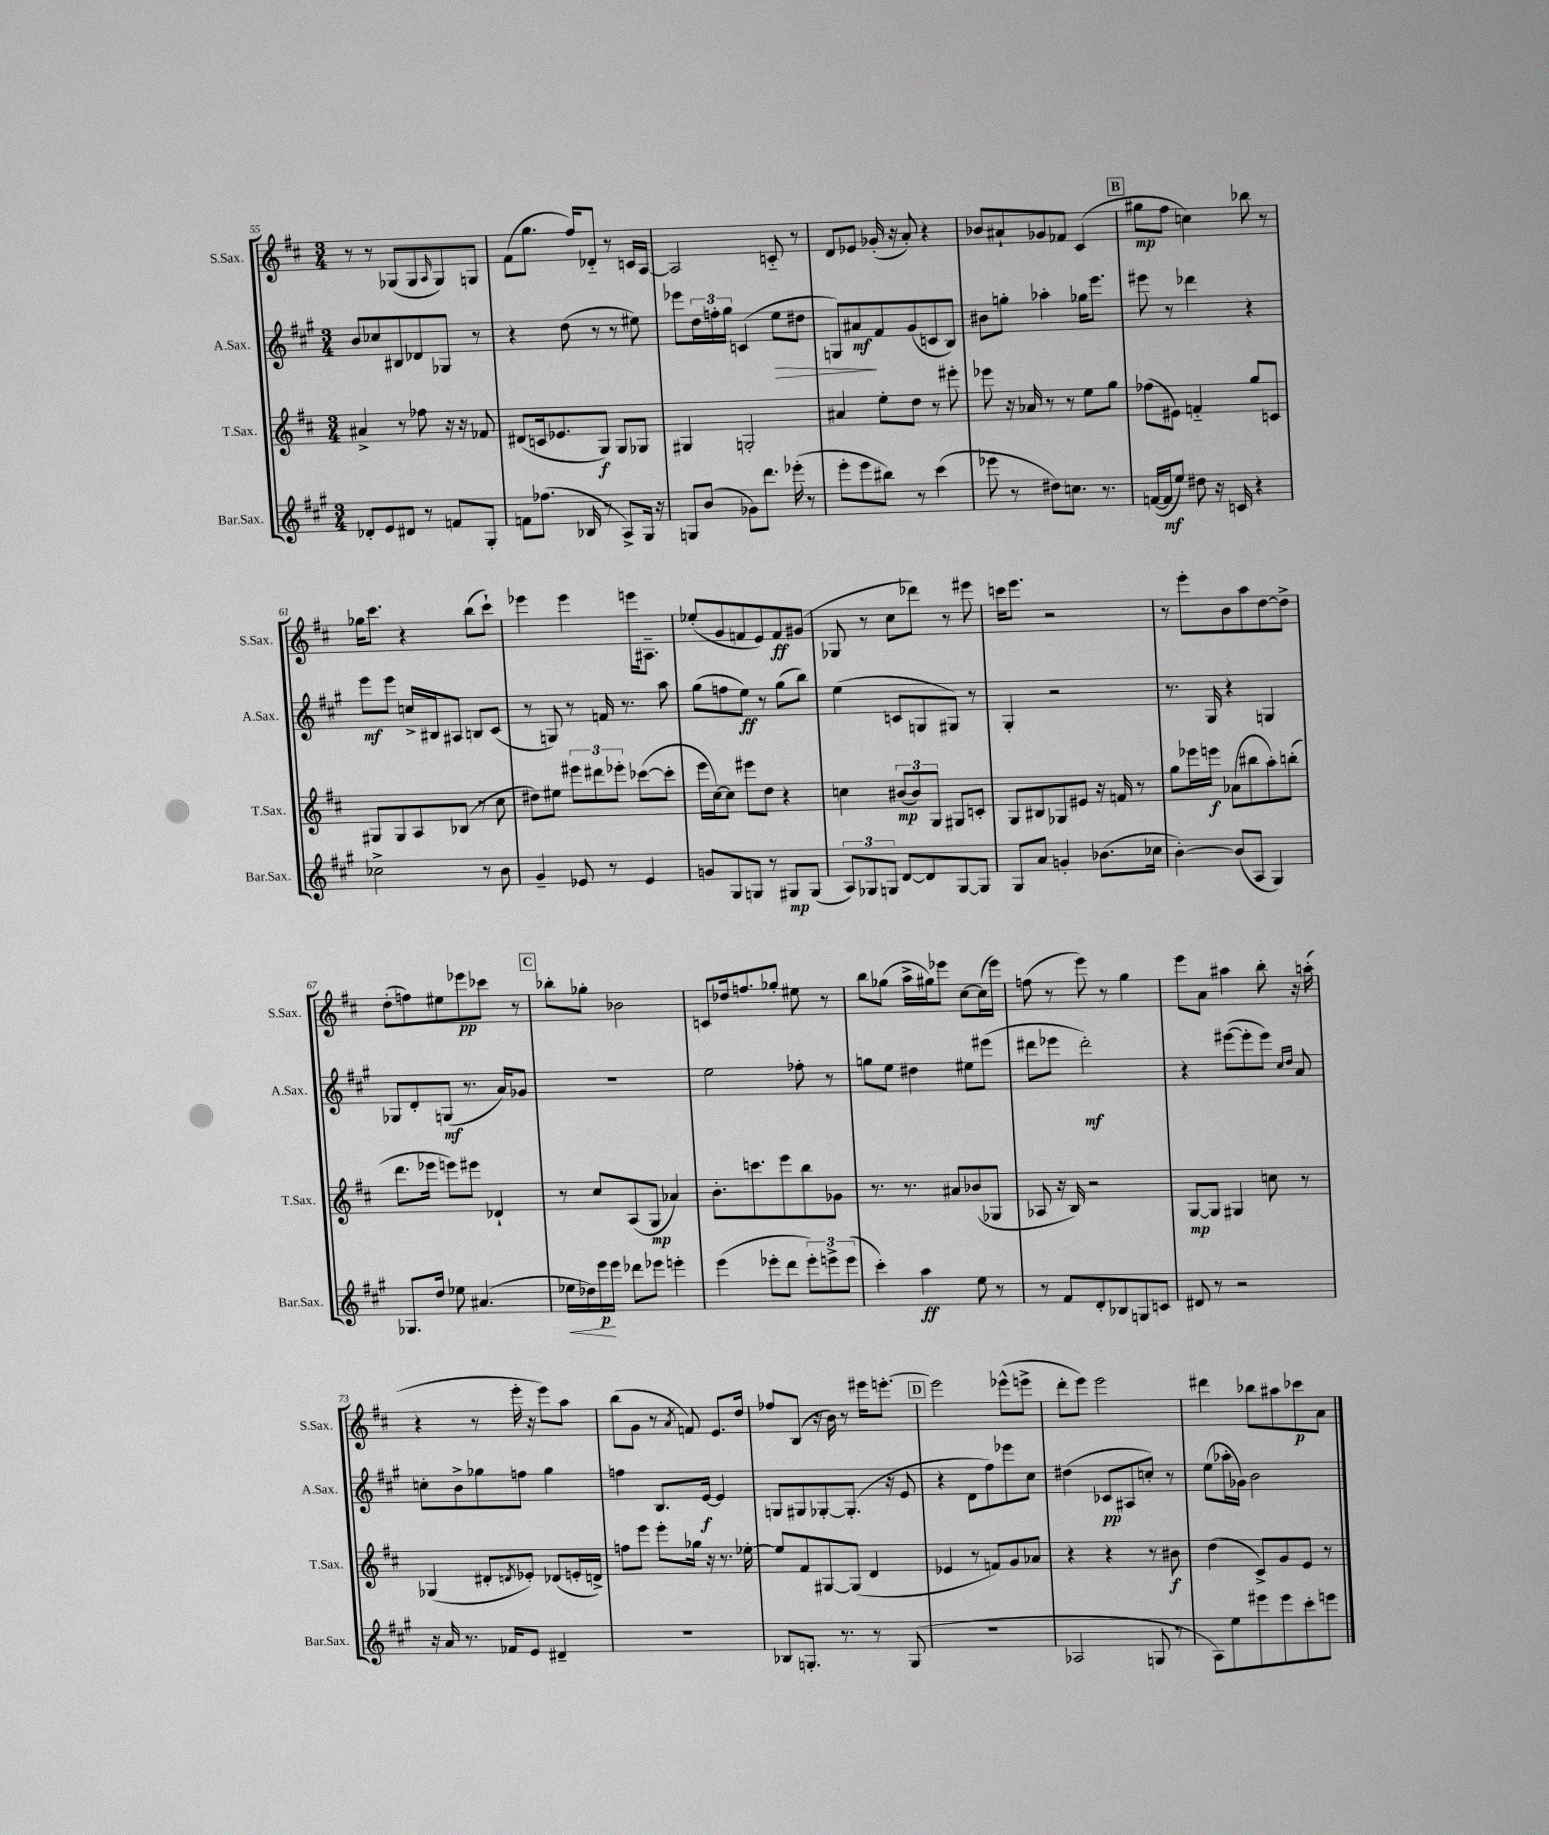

**kern	**dynam	**kern	**dynam	**kern	**dynam	**kern	**dynam
*part4	*part4	*part3	*part3	*part2	*part2	*part1	*part1
*staff4	*staff4	*staff3	*staff3	*staff2	*staff2	*staff1	*staff1
*I"Bar.Sax.	*	*I"T.Sax.	*	*I"A.Sax.	*	*I"S.Sax.	*
*I'Bar.Sax.	*	*I'T.Sax.	*	*I'A.Sax.	*	*I'S.Sax.	*
*clefG2	*	*clefG2	*	*clefG2	*	*clefG2	*
*k[f#c#g#]	*	*k[f#c#]	*	*k[f#c#g#]	*	*k[f#c#]	*
*M3/4	*	*M3/4	*	*M3/4	*	*M3/4	*
=55	=55	=55	=55	=55	=55	=55	=55
8d-X'/L	.	4a#X^/	.	8b/L	.	8r	.
8e/	.	.	.	8cc-X/	.	8r	.
8d#X/J	.	8r	.	8B#X/	.	(8G-X/L	.
8r	.	8ff-X\	.	8d-X/	.	8G-/	.
.	.	.	.	.	.	16qqA/	.
8fn/L	.	16r	.	8G-X/J	.	8G-/)	.
.	.	16r	.	.	.	.	.
8G#'/J	.	8f-X/	.	8r	.	8Gn/J	.
=56	=56	=56	=56	=56	=56	=56	=56
8fn\L	.	(8d#X/L	.	4r	.	(8f#\L	.
(8.ff-X\J	.	16cn/k	.	.	.	8.gg\J	.
.	.	8.e-X/	.	.	.	.	.
.	.	.	.	(8dd\	.	.	.
16B-X/	.	.	.	.	.	16ff#/KL)	.
8r	.	8G/J)	f	8r	.	8d-X/J	.
8A^/L)	.	8G/L	.	8r	.	8r	.
16G#/Jk	.	8G-X/J	.	8ee#X\)	.	16cn/LL	.
16r	.	.	.	.	.	[16A/JJ	.
=57	=57	=57	=57	=57	=57	=57	=57
8Gn/L	.	4G#X/	.	8eee-X\L	.	2A/]	.
(8b/J	.	.	.	24dd\L	.	.	.
.	.	.	.	24ffn'\	.	.	.
.	.	.	.	24gg#\JJ	.	.	.
8g-X\L)	.	2Gn'/	.	(4cn/	.	.	.
8.ddd\J	.	.	.	.	.	.	.
!	!	!	!	!	!LO:HP:b	!	!
.	.	.	.	8ee\L	>	8cn/	.
(16eee-X'\	.	.	.	.	.	.	.
8r	.	.	.	8dd#X\J	.	8r	.
=58	=58	=58	=58	=58	=58	=58	=58
8eee'\L	.	4a#X/	.	8Gn/L)	.	8d/L	.
8eee\	.	.	.	8a#X/	mf	8e-X/J	.
8bb#X\J)	.	8ee'\L	.	8f#/	]	(16g-X'/	.
.	.	.	.	.	.	16r	.
8r	.	8dd\J	.	(8g#/	.	8a'/)	.
(4ccc#\	.	8r	.	8cn/	.	4r	.
.	.	8eee#X'\	.	8B/J)	.	.	.
=59	=59	=59	=59	=59	=59	=59	=59
8eee-X\	.	8eee-X\	.	8b#X\L	.	8b-X/L	.
8r	.	16r	.	8ggn'\J	.	8a#X`/	.
.	.	16a-X/	.	.	.	.	.
8dd#X\L)	.	8r	.	4aa-X'\	.	8g-X/	.
8.ccn\J	.	8r	.	.	.	8f-X/J	.
.	.	8ee\L	.	16gg-X\KL	.	(4c#/	.
8.r	.	.	.	8.eee\J	.	.	.
.	.	8gg\J	.	.	.	.	.
!!LO:REH:place=s1:t=B
=60	=60	=60	=60	=60	=60	=60	=60
([16fn/LL	.	(8ff-X\L	.	8eee#X\	.	8gg#X\L	mp
16f/J]	mf	.	.	.	.	.	.
8ee/J)	.	8e#X\J)	.	8r	.	8ff#\J	.
8dd#X\	.	4fn/	.	4ddd-X\	.	4ccn\)	.
16r	.	.	.	.	.	.	.
16cn/	.	.	.	.	.	.	.
4r	.	8gg/L	.	4r	.	8bb-X\	.
.	.	8cn/J	.	.	.	8r	.
!!LO:LB:g=z
=61	=61	=61	=61	=61	=61	=61	=61
2cc-X^\	.	8G#X/L	.	8eee\L	mf	16gg-X\KL	.
.	.	.	.	.	.	8.ccc#\J	.
.	.	8G#/	.	8eee\J	.	.	.
.	.	8A/	.	16ccn^/LL	.	4r	.
.	.	.	.	16B#X/J	.	.	.
.	.	(8B-X/J	.	8A#X/J	.	.	.
8r	.	8r	.	8Bn/L	.	(8bb\L	.
8b\	.	8cc#\	.	(8c#/J	.	8ccc#`\J)	.
=62	=62	=62	=62	=62	=62	=62	=62
4g#~/	.	8dd#X\L)	.	8r	.	4eee-X\	.
.	.	8ee#X\J	.	8Gn/)	.	.	.
8e-X/	.	12eee#X\L	.	8r	.	4eee-\	.
.	.	12ddd#X\	.	.	.	.	.
8r	.	.	.	16fn/	.	.	.
.	.	12eee-X'\J	.	.	.	.	.
.	.	.	.	8.r	.	.	.
4e-/	.	([8ccc-X\L	.	.	.	16eeen\KL	.
.	.	.	.	.	.	8.A#X~\J	.
.	.	8ccc-'\J]	.	8aa\	.	.	.
=63	=63	=63	=63	=63	=63	=63	=63
8gn/L	.	16eee\LL	.	(8gg#\L	.	(8ee-X'/L	.
.	.	[16cc#\J)	.	.	.	.	.
8G#/	.	8cc#\J]	.	8ffn\	.	8g/	.
8Gn/J	.	8eee#X\L	.	8ee\J)	ff	8fn/	.
8r	.	8dd\J	.	8r	.	8e/)	.
8G#X/L	mp	4r	.	(8gg#\L	.	8f/	ff
(8G#/J	.	.	.	8bb\J)	.	(8g#X/J	.
=64	=64	=64	=64	=64	=64	=64	=64
12A/L)	.	4ccn\	.	(4ee\	.	8G-X/	.
12G-X/	.	.	.	.	.	.	.
.	.	.	.	.	.	8r	.
12Gn/J	.	.	.	.	.	.	.
[8d/L	.	(12b#X/L	mp	8cn/L	.	8cc#\L	.
.	.	12b#/)	.	.	.	.	.
8d/]	.	.	.	8Gn/	.	8ddd-X\J)	.
.	.	12G/J	.	.	.	.	.
[8G/	.	8G#X/L	.	8G#X/J)	.	8r	.
8G/J]	.	8cn'/J	.	8r	.	8eee#X\	.
=65	=65	=65	=65	=65	=65	=65	=65
8G#/L	.	8G/L	.	4G#'/	.	16cccn\KL	.
.	.	.	.	.	.	8.eee\J	.
8a/J	.	8B#X/	.	.	.	.	.
4gn'/	.	8G-X/	.	2r	.	2r	.
.	.	8e#X/J	.	.	.	.	.
(8.b-X\L	.	16r	.	.	.	.	.
.	.	16fn/	.	.	.	.	.
.	.	8r	.	.	.	.	.
16cc-X\Jk	.	.	.	.	.	.	.
=66	=66	=66	=66	=66	=66	=66	=66
[4b'\)	.	8gg\L	.	8.r	.	8r	.
.	.	16eee-X\L	.	.	.	8eee'\L	.
.	.	16eeen\JJ	f	16G#/	.	.	.
(8b/L]	.	(8a-X\L	.	4r	.	8b\	.
8A/J	.	8bb#X\	.	.	.	8aa\	.
4G#/)	.	8aa'\)	.	4Gn/	.	[8dd\	.
.	.	(8bbn'\J	.	.	.	8dd^\J]	.
!!LO:LB:g=z
=67	=67	=67	=67	=67	=67	=67	=67
8.G-X/L	.	8.ddd\L	.	8G-X/L	.	(8dd'\L	.
.	.	.	.	8d'/	.	8ffn\)	.
16dd/Jk	.	16eee-X\Jk	.	.	.	.	.
8ee-X\	.	8eeen\L)	.	(8Gn/J	mf	8ee#X\	.
(4.a#X/	.	8eee#X\J	.	8.r	.	8eee-X\	pp
.	.	4d-X`/	.	.	.	8ccc-X\J	.
.	.	.	.	16a/KL)	.	.	.
.	.	.	.	8g-X/J	.	8r	.
!!LO:REH:place=s1:t=C
=68	=68	=68	=68	=68	=68	=68	=68
!	!LO:HP:b	!	!	!	!	!	!
16ee-X\LL	<	8r	.	2.r	.	8bb-X'\L	.
16dd-X\)	.	.	.	.	.	.	.
16eee\	p	8cc#/L	.	.	.	8gg-X'\J	.
16eee\JJ	[	.	.	.	.	.	.
8ddd-X\L	.	(8A/	.	.	.	2b-X\	.
8eee-X\J	.	8G/J	mp	.	.	.	.
4eeen'\	.	4a-X/)	.	.	.	.	.
=69	=69	=69	=69	=69	=69	=69	=69
(4eee\	.	8.b'\L	.	2ee\	.	8cn/L	.
.	.	.	.	.	.	16dd-X/k	.
.	.	8.cccn\	.	.	.	8.ffn/	.
8eee-X'\L	.	.	.	.	.	.	.
8ddd\J	.	8eee\	.	.	.	8gg-X'/J	.
12eee-'\L)	.	8bb\	.	8ff-X'\	.	8ee#X\	.
12eeen^\	.	.	.	.	.	.	.
.	.	8g-X\J	.	8r	.	8r	.
(12eee\J	.	.	.	.	.	.	.
=70	=70	=70	=70	=70	=70	=70	=70
4ccc#'\)	.	8.r	.	8ggn\L	.	8bb\L	.
.	.	.	.	8ee\J	.	(8gg-X\J	.
.	.	8.r	.	.	.	.	.
4aa\	ff	.	.	4dd#X\	.	16aa^\LL	.
.	.	.	.	.	.	16gg#X\J)	.
.	.	8a#X/L	.	.	.	8eee-X\J	.
8ee\	.	(8b-X/	.	8ee#X\L	.	[8cc#\L	.
8r	.	8G-X/J	.	(8eee#X\J	.	(16cc#\L]	.
.	.	.	.	.	.	16eee-\JJ)	.
=71	=71	=71	=71	=71	=71	=71	=71
8r	.	8A-X/	.	8ddd#X\L	.	(8ffn\	.
8f#/L	.	16r	.	8eee-X\J	.	8r	.
.	.	16B/)	.	.	.	.	.
8d'/	.	2r	.	2ddd#'\)	mf	8eee\)	.
8B-X/	.	.	.	.	.	8r	.
8Gn/	.	.	.	.	.	4gg\	.
8cn/J	.	.	.	.	.	.	.
=72	=72	=72	=72	=72	=72	=72	=72
8d#X/	.	[8G/L	mp	4r	.	8eee\L	.
8r	.	8G/J]	.	.	.	8a\J	.
2r	.	4G#X/	.	([8eee#X\L	.	4aa#X\	.
.	.	.	.	8eee#'\]	.	.	.
.	.	8ccn\	.	8eee#\J)	.	8bb'\	.
.	.	.	.	16qqcc#/LL	.	.	.
.	.	.	.	16qqdd/JJ	.	.	.
.	.	8r	.	8a/	.	16r	.
.	.	.	.	.	.	(16aan'\	.
!!LO:LB:g=z
=73	=73	=73	=73	=73	=73	=73	=73
16r	.	(4G-X/	.	8ccn'\L	.	4r	.
16a/	.	.	.	.	.	.	.
8.r	.	.	.	8b^\	.	.	.
.	.	8d#X'/L	.	8gg-X\	.	8r	.
16f-X/KL	.	.	.	.	.	.	.
.	.	8qdn/	.	.	.	.	.
8e/J	.	8e-X'/J)	.	8ffn\J	.	16eee'\	.
.	.	.	.	.	.	16r	.
4d#X~/	.	(8d-X/L	.	4gg-\	.	8eee\L)	.
.	.	16en'/L	.	.	.	8aa\J	.
.	.	16dn^/JJ)	.	.	.	.	.
=74	=74	=74	=74	=74	=74	=74	=74
2.r	.	8ffn\L	.	4ffn\	.	(8bb\L	.
.	.	8eee\J	.	.	.	8g\J	.
.	.	8eee'\L	.	8.B/L	.	8r	.
.	.	.	.	.	.	8qa/	.
.	.	16gg-X\Jk	.	.	.	8fn/)	.
.	.	16r	.	[16e/Jk	f	.	.
.	.	8.r	.	4e/]	.	8.e/L	.
.	.	[16ee-X'\	.	.	.	16dd/Jk	.
=75	=75	=75	=75	=75	=75	=75	=75
8B-X/L	.	8ee-/L]	.	8Gn/L	.	8ff-X/L	.
8.Gn'/J	.	8f#/	.	8G#X/	.	(8B/J	.
.	.	[8G#X/	.	[8G-X'/	.	16r	.
8.r	.	.	.	.	.	16b\)	.
.	.	(8G#/J]	.	(8.G-'/J]	.	8r	.
8r	.	4d/	.	.	.	16eee#X\KL	.
.	.	.	.	16r	.	[8.eeen'\J	.
(8G/	.	.	.	8e/	.	.	.
!!LO:REH:place=s1:t=D
=76	=76	=76	=76	=76	=76	=76	=76
2.r	.	4e-X/	.	4r	.	2eee\]	.
.	.	8r	.	8d\L	.	.	.
.	.	8fn/L)	.	8ff#\)	.	.	.
.	.	8g/	.	8eee-X\	.	(8eee-X^^\L	.
.	.	8a-X/J	.	8cc#\J	.	8eeen^\J	.
=77	=77	=77	=77	=77	=77	=77	=77
2A-X/	.	4r	.	(4dd#X\	.	8ddd'\L	.
.	.	.	.	.	.	8eee\J)	.
.	.	4r	.	8c-X/L	pp	2eee\	.
.	.	.	.	8A#X/	.	.	.
8Gn/	.	8r	.	8ccn'/J)	.	.	.
8r	.	8b#X\	f	8r	.	.	.
=78	=78	=78	=78	=78	=78	=78	=78
8A\L)	.	(4dd\	.	(8ee\L	.	4ddd#X\	.
8ee\	.	.	.	16aa-X'\L	.	.	.
.	.	.	.	16g-X\JJ)	.	.	.
8eee#X\	.	8c#^/L)	.	2b\	.	8bb-X\L	.
8eee#\	.	8g/	.	.	.	8aa#X\	.
8ccc#'\	.	8e/J	.	.	.	8ccc-X\	p
8eeen\J	.	8r	.	.	.	8a\J	.
==	==	==	==	==	==	==	==
*-	*-	*-	*-	*-	*-	*-	*-
